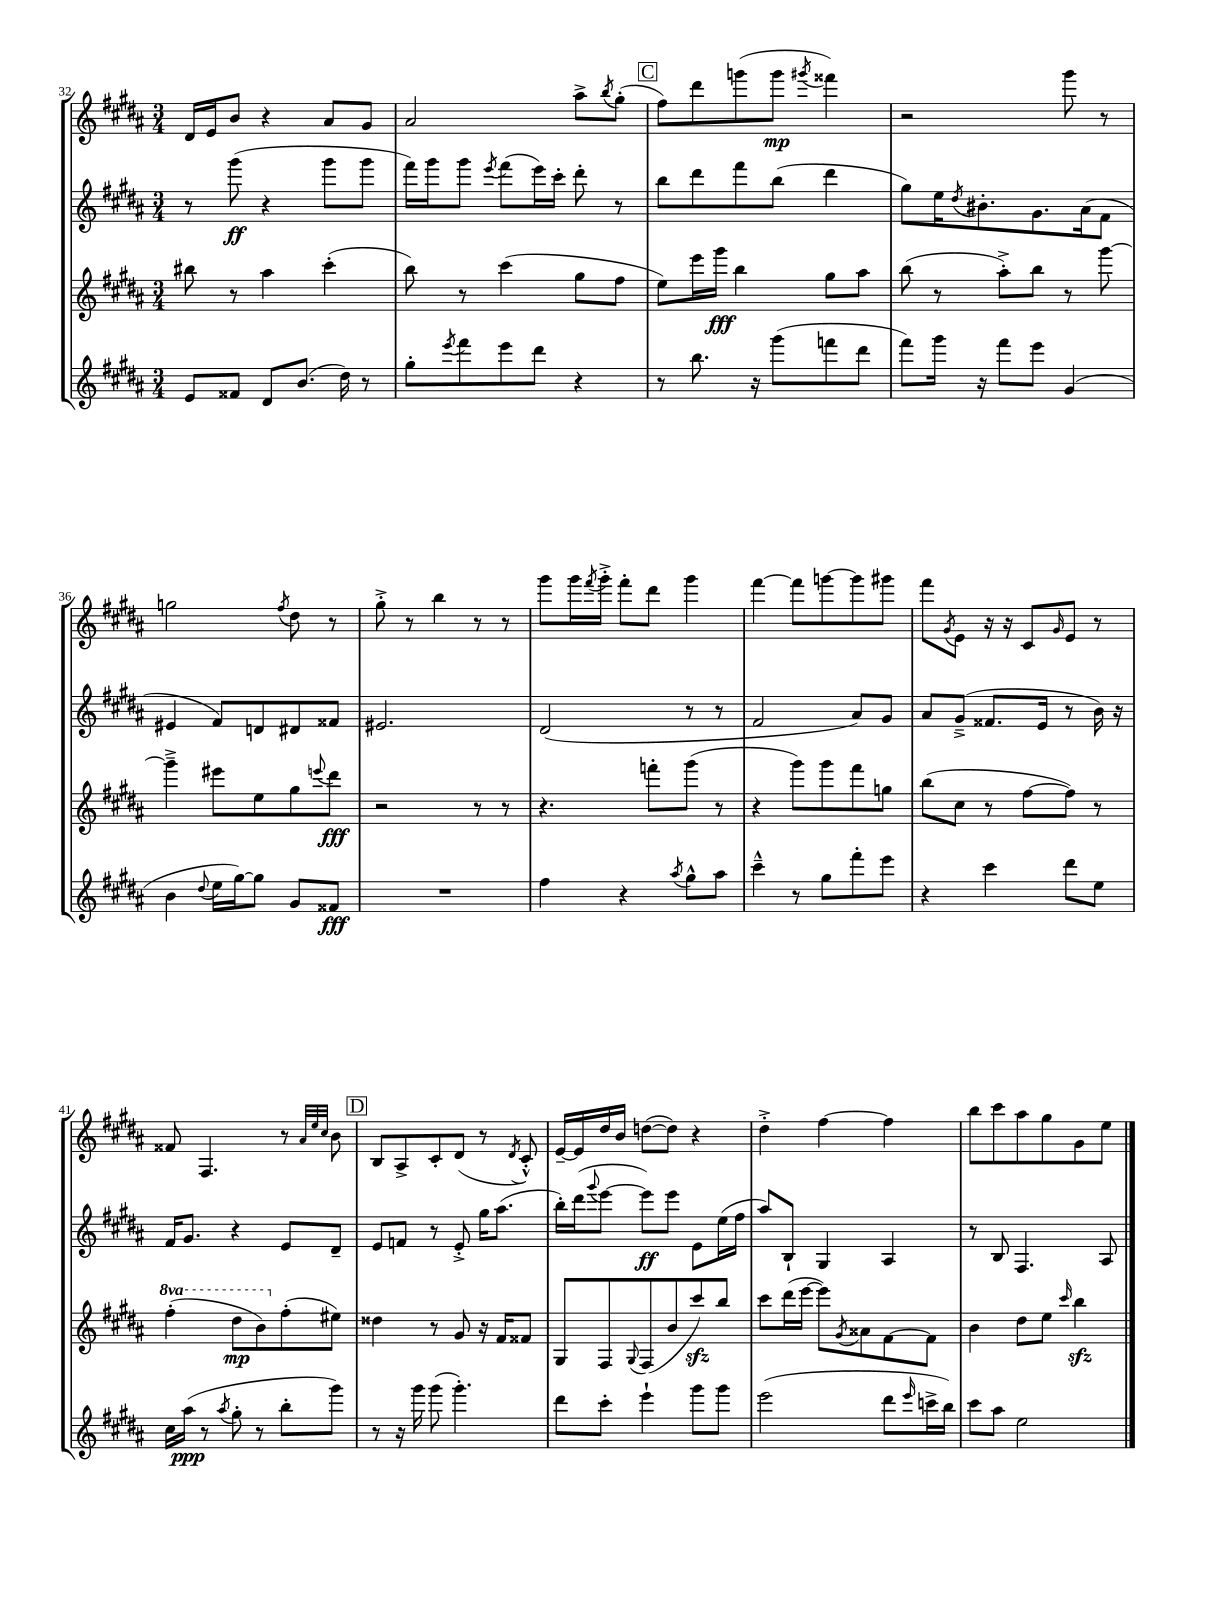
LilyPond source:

<<
\new StaffGroup <<
\new Staff = "s0" {
    \clef treble \key b \major \numericTimeSignature \time 3/4
    dis'16 e'16 b'8 r4 ais'8 gis'8 |
    ais'2 ais''8-> \acciaccatura { b''8 } gis''8-.( |
    \mark \markup { \box "C" } fis''8) dis'''8 g'''8( g'''8\mp \acciaccatura { gis'''8 } fisis'''4) |
    r2 gis'''8 r8 |
    g''2 \acciaccatura { fis''8 } dis''8 r8 |
    gis''8-.-> r8 b''4 r8 r8 |
    gis'''8 gis'''16 \acciaccatura { fis'''8 } gis'''16-.-> fis'''8-. dis'''8 gis'''4 |
    fis'''4~ fis'''8 g'''8~ g'''8 gis'''8 |
    fis'''8 \acciaccatura { gis'8 } e'8 r16 r16 cis'8 \grace { gis'16 } e'8 r8 |
    fisis'8 fis4. r8 \grace { ais'32 e''32 cis''32 } b'8 |
    \mark \markup { \box "D" } b8 ais8-> cis'8-. dis'8( r8 \acciaccatura { dis'8 } cis'8-.-^) |
    e'16~-- e'16 dis''16 b'16 d''8~( d''8) r4 |
    dis''4-.-> fis''4~ fis''4 |
    b''8 cis'''8 ais''8 gis''8 gis'8 e''8 \bar "|." |
}
\new Staff = "s1" {
    \clef treble \key b \major \numericTimeSignature \time 3/4
    r8 gis'''8\ff( r4 gis'''8 gis'''8 |
    fis'''16) gis'''16 gis'''8 \acciaccatura { e'''8 } fis'''8( e'''16) cis'''16-. dis'''8-. r8 |
    \mark \markup { \box "C" } b''8 dis'''8 fis'''8 b''8( dis'''4 |
    gis''8) e''16 \acciaccatura { dis''8 } bis'8.-. gis'8. ais'16( fis'8 |
    eis'4 fis'8) d'8 dis'8 fisis'8 |
    eis'2. |
    dis'2( r8 r8 |
    fis'2 ais'8) gis'8 |
    ais'8 gis'8--->( fisis'8. e'16 r8 b'16) r16 |
    fis'16 gis'8. r4 e'8 dis'8-- |
    \mark \markup { \box "D" } e'8 f'8 r8 e'8-.-> gis''16 ais''8.( |
    b''16-.) dis'''16( \appoggiatura { gis'''8 } e'''8~ e'''8\ff) e'''8 e'8 e''16( fis''16 |
    ais''8) b8-! gis4 ais4 |
    r8 b8 fis4. ais8 \bar "|." |
}
\new Staff = "s2" {
    \clef treble \key b \major \numericTimeSignature \time 3/4 \set Staff.ottavationMarkups = #ottavation-simple-ordinals
    bis''8 r8 ais''4 cis'''4-.( |
    b''8) r8 cis'''4( gis''8 fis''8 |
    \mark \markup { \box "C" } e''8) e'''16 gis'''16\fff b''4 gis''8 ais''8 |
    b''8( r8 ais''8-.->) b''8 r8 gis'''8~ |
    gis'''4---> eis'''8 e''8 gis''8 \appoggiatura { e'''8 } dis'''8\fff |
    r2 r8 r8 |
    r4. f'''8-. gis'''8( r8 |
    r4 gis'''8) gis'''8 fis'''8 g''8 |
    b''8( cis''8 r8 fis''8~ fis''8) r8 |
    \ottava #1 fis'''4-.( dis'''8\mp b''8) \ottava #0 fis''8-.( eis''8) |
    \mark \markup { \box "D" } disis''4 r8 gis'8 r16 fis'16 fisis'8 |
    gis8 fis8 \appoggiatura { gis8 } fis8( b'8 cis'''8\sfz) b''8 |
    cis'''8 dis'''16( e'''16~ e'''8) \acciaccatura { gis'8 } aisis'8 fis'8~ fis'8 |
    b'4 dis''8 e''8 \grace { cis'''16 } b''4\sfz \bar "|." |
}
\new Staff = "s3" {
    \clef treble \key b \major \numericTimeSignature \time 3/4
    e'8 fisis'8 dis'8 b'8.( dis''16) r8 |
    gis''8-. \acciaccatura { e'''8 } fis'''8 e'''8 dis'''8 r4 |
    \mark \markup { \box "C" } r8 b''8. r16 gis'''8( f'''8 dis'''8 |
    fis'''8) gis'''16 r16 fis'''8 e'''8 gis'4( |
    b'4 \appoggiatura { dis''8 } e''16 gis''16~) gis''8 gis'8 fisis'8\fff |
    R2. |
    fis''4 r4 \acciaccatura { ais''8 } gis''8-^ ais''8 |
    cis'''4---^ r8 gis''8 fis'''8-. e'''8 |
    r4 cis'''4 dis'''8 e''8 |
    cis''16 ais''16\ppp( r8 \acciaccatura { ais''8 } gis''8-. r8 b''8-. gis'''8) |
    \mark \markup { \box "D" } r8 r16 gis'''16 gis'''8( gis'''4.-.) |
    dis'''8 cis'''8-. e'''4-! gis'''8 gis'''8 |
    e'''2( dis'''8 \grace { e'''16 } c'''16-> b''16) |
    cis'''8 ais''8 e''2 \bar "|." |
}
>>
>>
\layout { \context { \Score currentBarNumber = #32 } }
